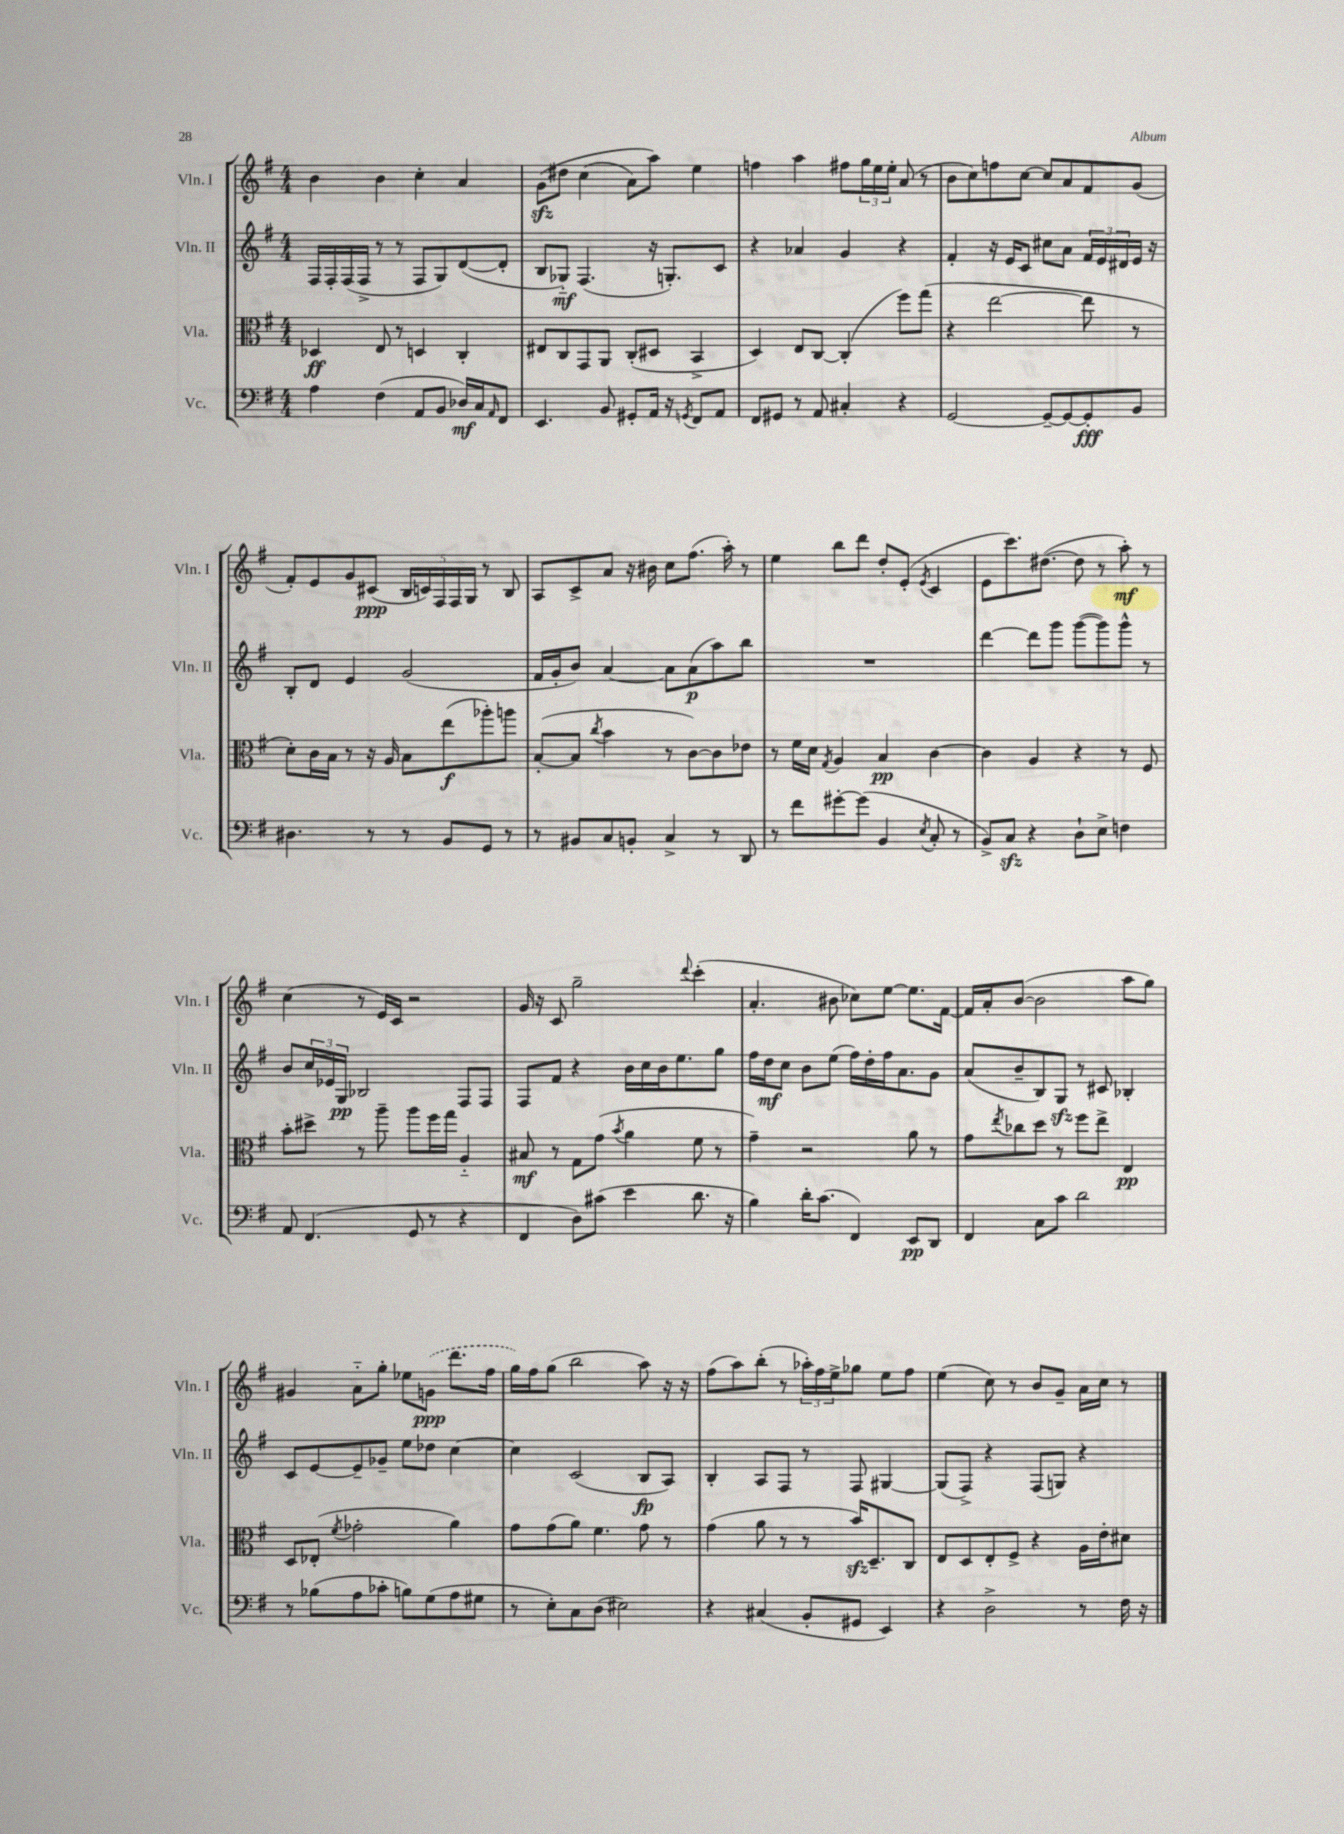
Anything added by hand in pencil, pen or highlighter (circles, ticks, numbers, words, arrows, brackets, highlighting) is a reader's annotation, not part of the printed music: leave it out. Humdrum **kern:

**kern	**dynam	**kern	**dynam	**kern	**dynam	**kern	**dynam
*part4	*part4	*part3	*part3	*part2	*part2	*part1	*part1
*staff4	*staff4	*staff3	*staff3	*staff2	*staff2	*staff1	*staff1
*I"Vc.	*	*I"Vla.	*	*I"Vln. II	*	*I"Vln. I	*
*I'Vc.	*	*I'Vla.	*	*I'Vln. II	*	*I'Vln. I	*
*clefF4	*	*clefC3	*	*clefG2	*	*clefG2	*
*k[f#]	*	*k[f#]	*	*k[f#]	*	*k[f#]	*
*M4/4	*	*M4/4	*	*M4/4	*	*M4/4	*
=16	=16	=16	=16	=16	=16	=16	=16
4A\	.	4D-X/	ff	16F#/LL	.	4b\	.
.	.	.	.	16F#'/	.	.	.
.	.	.	.	(16F#/	.	.	.
.	.	.	.	16F#^/JJ	.	.	.
(4F#\	.	8E/	.	8r	.	4b\	.
.	.	8r	.	8r	.	.	.
8AA/L	.	4Dn/	.	8F#/L	.	4cc'\	.
8BB/J	.	.	.	8G/)	.	.	.
16D-X/LL)	mf	4C'/	.	([8d/	.	4a/	.
16C/J	.	.	.	.	.	.	.
16qqAA/	.	.	.	.	.	.	.
8FF#/J	.	.	.	8d'/J]	.	.	.
=17	=17	=17	=17	=17	=17	=17	=17
4.EE/	.	8E#X/L	.	8B/L	.	(8gzz\L	.
.	.	8C/	.	8G-X/J)	mf	8dd#X\J	.
.	.	8GG/	.	(4.F#/	.	(4cc\	.
8BB/	.	8AA/J	.	.	.	.	.
8GG#X'/L	.	(8C'/L	.	.	.	8a\L)	.
16AA/Jk	.	8D#X/J	.	16r	.	8aa\J)	.
16r	.	.	.	8.Gn'/L)	.	.	.
8qGGn/	.	.	.	.	.	.	.
8FF#/L	.	4BB^/	.	.	.	4ee\	.
8AA/J	.	.	.	8c/J	.	.	.
=18	=18	=18	=18	=18	=18	=18	=18
8FF#/L	.	4D/)	.	4r	.	4ffn\	.
8GG#X/J	.	.	.	.	.	.	.
8r	.	8E/L	.	4a-X/	.	4aa\	.
8AA/	.	[8C/J	.	.	.	.	.
4C#X'/	.	(4C'/]	.	4g/	.	8ff#X\L	.
.	.	.	.	.	.	24gg\L	.
.	.	.	.	.	.	24ee\	.
.	.	.	.	.	.	24ee'\JJ	.
4r	.	8ff#\L)	.	4r	.	(8a/	.
.	.	(8gg\J	.	.	.	8r	.
=19	=19	=19	=19	=19	=19	=19	=19
[2GG/	.	4r	.	4f#'/	.	8b\L	.
.	.	.	.	.	.	8cc\)	.
.	.	[2ee\	.	16r	.	8ffn\	.
.	.	.	.	16e/KL	.	.	.
.	.	.	.	8c/J	.	[8cc\J	.
8GG~/L_	.	.	.	8cc#X\L	.	8cc/L]	.
8GG/_	.	.	.	8a\J	.	8a/	.
8GG'/]	fff	8ee\]	.	24f#/LL	.	8f#/	.
.	.	.	.	24e/	.	.	.
.	.	.	.	24d#X/	.	.	.
8BB/J	.	8r	.	16e/JJ	.	(8g/J	.
.	.	.	.	16r	.	.	.
!!LO:LB:g=z
=20	=20	=20	=20	=20	=20	=20	=20
4.D#X\	.	8d'\L)	.	8B'/L	.	8f#'/L)	.
.	.	16c\L	.	8d/J	.	8e/	.
.	.	16B\JJ	.	.	.	.	.
.	.	8r	.	4e/	.	8g/	.
8r	.	16r	.	.	.	(8c#X/J	ppp
.	.	16A/	.	.	.	.	.
8r	.	8B\L	.	(2g/	.	20B/LL	.
.	.	.	.	.	.	20cn/)	.
.	.	.	.	.	.	20F#/	.
8BB/L	.	(8ee\	f	.	.	.	.
.	.	.	.	.	.	20F#/	.
.	.	.	.	.	.	20G/JJ	.
8GG/J	.	8aa-X'\)	.	.	.	8r	.
8r	.	8aan\J	.	.	.	8B/	.
=21	=21	=21	=21	=21	=21	=21	=21
8r	.	([8B'/L	.	16f#/LL	.	8A/L	.
.	.	.	.	16g'/J	.	.	.
8BB#X/L	.	8B/J]	.	8b/J)	.	8c^/	.
.	.	8qcc/	.	.	.	.	.
8C/	.	4b\	.	[4a/	.	8a/J	.
8BBn'/J	.	.	.	.	.	16r	.
.	.	.	.	.	.	16b#X\	.
4C^/	.	8r	.	8a\L]	.	8cc\L	.
.	.	[8c\L)	.	(8a\	p	(8.ff#\J	.
8r	.	8c\]	.	8aa\)	.	.	.
.	.	.	.	.	.	16aa'\)	.
8DD/	.	8e-X\J	.	8bb\J	.	8r	.
=22	=22	=22	=22	=22	=22	=22	=22
8r	.	8r	.	1r	.	4ee\	.
8f#\L	.	16f#\LL	.	.	.	.	.
.	.	16d\JJ	.	.	.	.	.
.	.	8qG/	.	.	.	.	.
[8g#X'\	.	4A/	.	.	.	8bb\L	.
(8g#\J]	.	.	.	.	.	8ddd\J	.
4BB/	.	4B/	pp	.	.	8dd'/L	.
.	.	.	.	.	.	(8e'/J	.
8qE/	.	.	.	.	.	8qe/	.
8C'/	.	[4c\	.	.	.	4c/	.
8r	.	.	.	.	.	.	.
=23	=23	=23	=23	=23	=23	=23	=23
8BB^/L)	.	4c\]	.	[4ddd\	.	8e\L	.
8Czz/J	.	.	.	.	.	8.ccc\)	.
4r	.	4A/	.	8ddd\L]	.	.	.
.	.	.	.	.	.	([8.dd#X\J	.
.	.	.	.	8ggg\J	.	.	.
8D`\L	.	4r	.	([8ggg\L	.	8dd#\]	.
8E^\J	.	.	.	8ggg\])	.	8r	.
4Fn\	.	8r	.	8ggg^^\J	.	8aa'\)	mf
.	.	8F#/	.	8r	.	8r	.
!!LO:LB:g=z
=24	=24	=24	=24	=24	=24	=24	=24
8AA/	.	8b'\L	.	8b/L	.	(4cc\	.
(4.FF#/	.	8dd#X^\J	.	24cc/L	.	.	.
.	.	.	.	24e-X/	.	.	.
.	.	.	.	24G/JJ	pp	.	.
.	.	8r	.	2B-X/	.	8r	.
.	.	8aa~\	.	.	.	16e/LL)	.
.	.	.	.	.	.	16c/JJ	.
8GG/	.	8aa\L	.	.	.	2r	.
8r	.	16ff#\L	.	.	.	.	.
.	.	16gg\JJ	.	.	.	.	.
4r	.	4A/	.	8F#/L	.	.	.
.	.	.	.	8F#/J	.	.	.
=25	=25	=25	=25	=25	=25	=25	=25
4FF#/	.	8B#X/	mf	8F#/L	.	16g/	.
.	.	.	.	.	.	16r	.
.	.	8r	.	8f#/J	.	8c/	.
8D\L)	.	8G\L	.	4r	.	2gg~\	.
(8c#X\J	.	(8g\J	.	.	.	.	.
.	.	8qb/	.	.	.	.	.
4e\	.	4a\	.	16b\LL	.	.	.
.	.	.	.	16cc\	.	.	.
.	.	.	.	16b\J	.	.	.
.	.	.	.	8.ee\	.	.	.
.	.	.	.	.	.	8qqddd/	.
8.d\	.	8f#\	.	.	.	(4ccc'\	.
.	.	8r	.	8gg\J	.	.	.
16r	.	.	.	.	.	.	.
=26	=26	=26	=26	=26	=26	=26	=26
4B\)	.	4g~\)	.	16ff#\LL	.	4.a'/	.
.	.	.	.	16dd\J	mf	.	.
.	.	.	.	8cc\J	.	.	.
16d'\KL	.	2r	.	8b\L	.	.	.
(8.c\J	.	.	.	.	.	.	.
.	.	.	.	(8ee\J	.	8b#X\	.
4FF#/)	.	.	.	16ff#\LL)	.	8cc-X\L)	.
.	.	.	.	16dd'\	.	.	.
.	.	.	.	16ff#\J	.	[8ee\J	.
.	.	.	.	8.a\	.	.	.
8EE/L	pp	8a\	.	.	.	8.ee\L]	.
8DD/J	.	8r	.	8g\J	.	.	.
.	.	.	.	.	.	[16f#\Jk	.
=27	=27	=27	=27	=27	=27	=27	=27
4FF#/	.	8g\L	.	(8a/L	.	16f#/LL]	.
.	.	.	.	.	.	16a'/J	.
.	.	8qee/	.	.	.	.	.
.	.	8cc-X\	.	8b~/	.	([8b/J	.
8C\L	.	8dd\J	.	8B/)	.	2b\]	.
8c\J	.	8r	.	8Gzz/J	.	.	.
2d\	.	8ff#\L	.	8r	.	.	.
.	.	8ee^\J	.	8c#X/	.	.	.
.	.	4E/	pp	4B-X'/	.	8aa\L	.
.	.	.	.	.	.	8gg\J)	.
!!LO:LB:g=z
=28	=28	=28	=28	=28	=28	=28	=28
8r	.	8D/L	.	8c/L	.	4g#X/	.
(8B-X\L	.	(8E-X'/J	.	[8e/	.	.	.
.	.	8qf#/	.	.	.	.	.
8A\	.	2g-X'\	.	8e~/]	.	8a\L	.
8c-X'\J	.	.	.	8g-X~/J	.	8gg'\J	.
8Bn\L)	.	.	.	8ee\L	.	8ee-X\L	.
(8G\	.	.	.	8dd-X\J	.	(8gn\J	ppp
8A\	.	4a\)	.	[4cc\	.	8.ddd\L	.
8G#X\J	.	.	.	.	.	.	.
.	.	.	.	.	.	16ff#\Jk	.
=29	=29	=29	=29	=29	=29	=29	=29
8r	.	8g\L	.	4cc\]	.	16gg\LL)	.
.	.	.	.	.	.	16ff#\J	.
8E'\L)	.	(8g\	.	.	.	(8gg\J	.
8C\	.	8a\J)	.	(2c/	.	2bb\	.
(8D\J	.	4.f#\	.	.	.	.	.
2E#X\)	.	.	.	.	.	.	.
.	.	8g\	.	8B/L	fp	8aa\)	.
.	.	8r	.	8A/J)	.	16r	.
.	.	.	.	.	.	16r	.
=30	=30	=30	=30	=30	=30	=30	=30
4r	.	(4g\	.	4B'/	.	(8ff#\L	.
.	.	.	.	.	.	8aa\)	.
(4C#X/	.	8a\	.	8A/L	.	(8bb'\J	.
.	.	8r	.	8F#/J	.	8r	.
8BB'/L	.	8r	.	8r	.	24aa-X'\LL)	.
.	.	.	.	.	.	24ff#\	.
.	.	.	.	.	.	24ee^\J	.
8GG#X/J	.	16bzz/KL)	.	8F#/	.	8gg-X\J	.
.	.	8.D~/	.	.	.	.	.
4EE/)	.	.	.	[4G#X/	.	8ee\L	.
.	.	8C/J	.	.	.	8ff#\J	.
=31	=31	=31	=31	=31	=31	=31	=31
4r	.	8E/L	.	(8G#/L]	.	(4ee\	.
.	.	8D/	.	8F#^/J)	.	.	.
2D^\	.	8E'/	.	4r	.	8cc\)	.
.	.	8F#^/J	.	.	.	8r	.
.	.	4r	.	(8F#/L	.	8b/L	.
.	.	.	.	8Gn/J)	.	8g~/J	.
8r	.	16A\LL	.	4r	.	16a\LL	.
.	.	16e'\J	.	.	.	16cc\JJ	.
16F#\	.	8d#X\J	.	.	.	8r	.
16r	.	.	.	.	.	.	.
==	==	==	==	==	==	==	==
*-	*-	*-	*-	*-	*-	*-	*-
